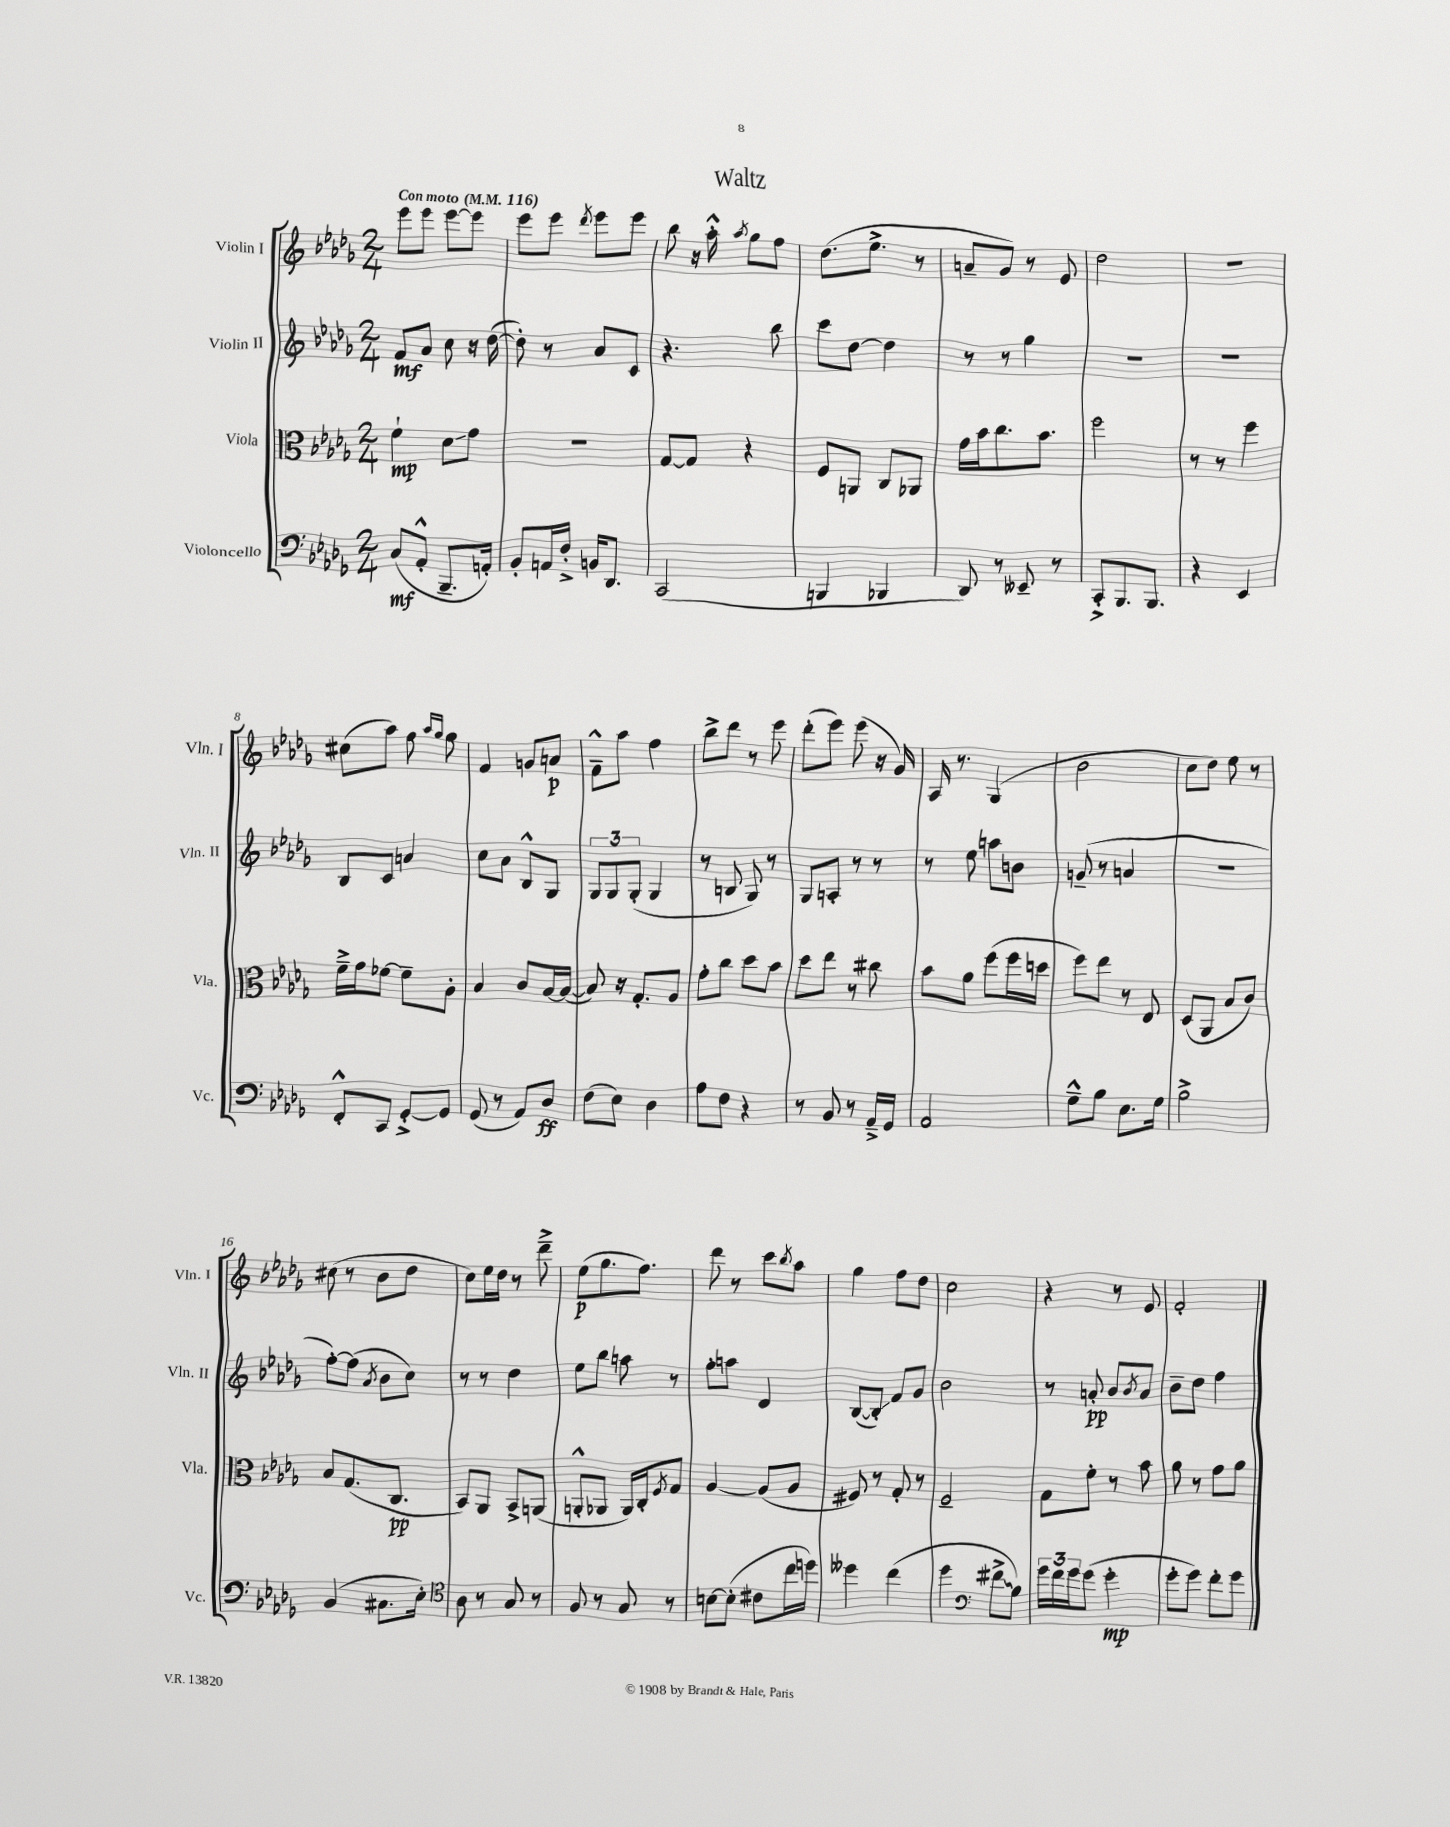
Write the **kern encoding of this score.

**kern	**kern	**kern	**kern
*staff4	*staff3	*staff2	*staff1
*clefF4	*clefC3	*clefG2	*clefG2
*k[b-e-a-d-g-]	*k[b-e-a-d-g-]	*k[b-e-a-d-g-]	*k[b-e-a-d-g-]
*M2/4	*M2/4	*M2/4	*M2/4
*MM116	*MM116	*MM116	*MM116
(8C	4f`	8f	8eee-
8AA-'^^	.	8a-	8eee-
8.BBB-~	8d-	8cc	[8eee-
.	8g-	16r	8eee-]
16AA')	.	([16dd-	.
=	=	=	=
8BB-'	2r	8dd-'])	8eee-
16AA	.	8r	8eee-
16F'^	.	.	.
.	.	.	8qddd-
16BB	.	8a-	8eee-
8.DD-	.	.	.
.	.	8c	8eee-
=	=	=	=
(2CC	[8G-	4.r	8bb-
.	8G-]	.	16r
.	.	.	16aa-'^^
.	.	.	8qaa-
.	4r	.	8gg-
.	.	8bb-	8ff
=	=	=	=
4BBB	8F	8ccc	(8.dd-
.	8AA	[8dd-	.
.	.	.	8.ee-^
4BBB-	8C	4dd-]	.
.	8AA-	.	8r
=	=	=	=
8DD-)	16g-	8r	8a~
.	16b-	.	.
8r	8.cc	8r	8g-)
8EE--~	.	4gg-	8r
.	8.b-	.	.
8r	.	.	8e-
=	=	=	=
8CC'^	2ff	2r	2dd-
8.BBB-	.	.	.
8.BBB-	.	.	.
=	=	=	=
4r	8r	2r	2r
.	8r	.	.
4EE-	4ff	.	.
=	=	=	=
8FF'^^	16f~^	8B-	(8cc#
.	16g-	.	.
8CC	[8f-	8c	8aa-)
[8GG-'^	8f-~]	4a	8ff
.	.	.	16qqaa-
.	.	.	16qqgg-
8GG-]	8A-'	.	8gg-
=	=	=	=
(8GG-	4B-	8cc	4f
8r	.	8a-	.
8AA-)	8c	8B-^^	8g
8D-	[16B-	8G-	8a
.	(16B-_	.	.
=	=	=	=
(8F	8B-])	12G-	8f~^^
.	.	12G-	.
8E-)	16r	.	8aa-
.	.	(12G-'	.
.	8.G-'	.	.
4D-	.	4G-	4ff
.	8A-	.	.
=	=	=	=
8A-	8g-'	8r	8bb-^
8F	8cc	8B	8ddd-
4r	8dd-	8G-)	8r
.	8b-	8r	8eee-
=	=	=	=
8r	8dd-	8G-	(8ddd-'
8BB-	8ee-	8A'	8eee-)
8r	8r	8r	(8eee-
16AA-~^	8cc#	8r	16r
16GG-	.	.	16g-)
=	=	=	=
2AA-	8b-	8r	16A-
.	.	.	8.r
.	8a-	8ee-	.
.	(8ff	8aa	(4G-
.	16ff	8b	.
.	16dd	.	.
=	=	=	=
8G-~^^	8ff)	(8g~	2b-
8B-	8ee-	8r	.
8.E-	8r	4a	.
.	8E-	.	.
16G-	.	.	.
=	=	=	=
2B-^	(8D-	2r	8cc
.	8AA-	.	8dd-)
.	8B-	.	8ee-
.	8c)	.	8r
=	=	=	=
(4BB-	8B-	[8ff')	(8cc#
.	(8.G-	(8ff]	8r
.	.	8qa-	.
8.C#	.	8b-	8b-
.	8.C	.	.
.	.	8cc)	8dd-
16E-')	.	.	.
=	=	=	=
*clefC4	*	*	*
8A-	8BB-)	8r	8cc)
8r	8AA-	8r	16ee-
.	.	.	16dd-
8G-	8BB-^	4dd-	8r
8r	(8AA	.	8ddd-~^
=	=	=	=
8F	8AA'^^	8ee-	(8ee-
8r	8AA-	8bb-	8.gg-
8G-	16AA-)	8aa	.
.	16C'	.	8.ff)
.	8qF	.	.
8r	8G-	8r	.
=	=	=	=
[8B	[4A-	8gg-'	8ddd-
(8B']	.	8aa	8r
8c#	(8A-]	4d-	8ccc
.	.	.	8qbb-
16cc	8A-	.	8aa-
16dd)	.	.	.
=	=	=	=
4dd--	8F#)	([8B-	4gg-
.	8r	8B-'])	.
(4cc	8G-'	8f	8ff
.	8r	8g-	8dd-
=	=	=	=
4dd-	2F~	2b-	2cc
*clefF4	*	*	*
8f#^	.	.	.
8B-)	.	.	.
=	=	=	=
24g-	8G-	8r	4r
24f	.	.	.
24g-	.	.	.
(8g-	8f'	8a'	.
4g-'	8r	8b-	8r
.	.	8qb-	.
.	8b-	8a	8e-
=	=	=	=
8g-'	8a-	8b-~	2f'
8g-)	8r	8dd-	.
8f'	8g-	4ff	.
8g-	8a-	.	.
==	==	==	==
*-	*-	*-	*-
